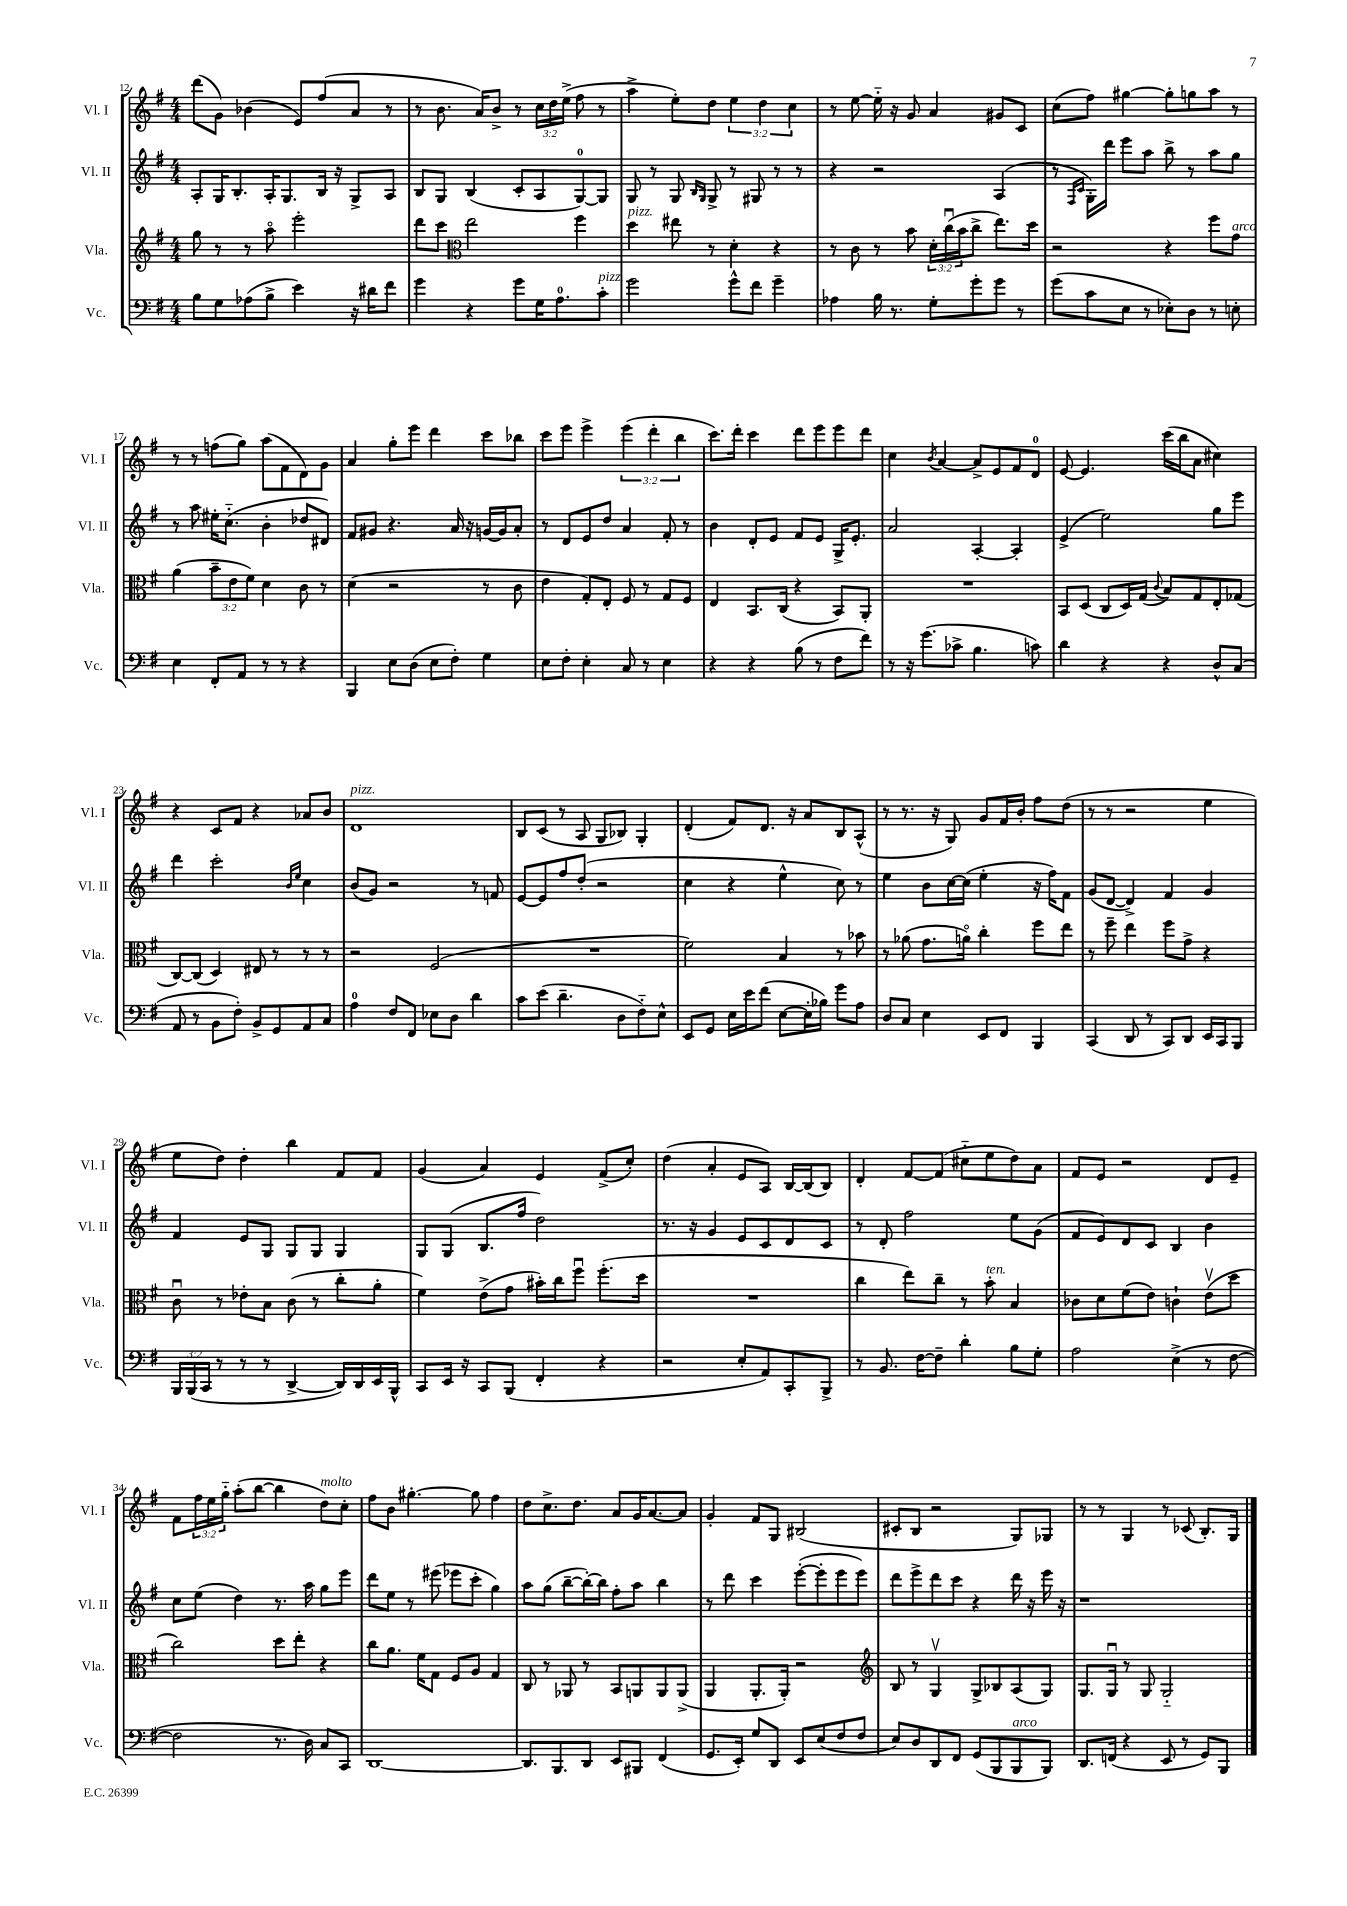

**kern	**kern	**kern	**kern
*staff4	*staff3	*staff2	*staff1
*clefF4	*clefG2	*clefG2	*clefG2
*k[f#]	*k[f#]	*k[f#]	*k[f#]
*M4/4	*M4/4	*M4/4	*M4/4
8B	8gg	8A'	(8ddd
8G	8r	16G	8g)
.	.	8.B'	.
(8A-	8r	.	(4b-
8B^	8aao	16A'	.
.	.	8.G	.
4e)	2eee'	.	8e)
.	.	16B	(8ff#
.	.	16r	.
16r	.	8G^	8a
16d#	.	.	.
8f#	.	8A	8r
=	=	=	=
4g	8ddd	8B	8r
.	8ccc	8G	8.b
*	*clefC3	*	*
4r	2ee	(4B	.
.	.	.	16a)
.	.	.	8b^
8g	.	8c'	8r
16G	.	8A	24cc
.	.	.	24dd
8.A	.	.	.
.	.	.	(24ee^
.	4ff#	[8G)	8ff#
8c'	.	8G]	8r
=	=	=	=
2g	4dd	8G	4aa^
.	.	8r	.
.	8ee#	8G	8ee')
.	.	16qqB	.
.	.	16qqG	.
.	8r	8G^	8dd
8g^^	4d'	8r	6ee
8f#	.	8G#	.
.	.	.	6dd
4g~	4r	8r	.
.	.	.	6cc
.	.	8r	.
=	=	=	=
4A-	8r	4r	8r
.	8c	.	[8ee
16B	8r	2r	16ee'~]
8.r	.	.	16r
.	8b	.	8g
8G'	24d'	.	4a
.	(24ccu	.	.
.	24b	.	.
8g'	8cc^	.	.
8g	8.ee)	(4A	8g#
8r	.	.	8c
.	16dd	.	.
=	=	=	=
(8g	2r	8r	(8cc
.	.	16qqF#	.
.	.	16qqc	.
8c	.	16G')	8ff#)
.	.	16ddd	.
8E	.	8eee	[4gg#
8r	.	8aa	.
8E-')	4r	8bb^	8gg#']
8D	.	8r	8gg
8r	8ff#	8aa	8aa
8E'	8g	8gg	8r
=	=	=	=
4E	(4a	8r	8r
.	.	8aa	8r
8FF#'	12b~	16ee#'	(8ff
.	.	(8.cc'~	.
.	12e	.	.
8AA	.	.	8gg)
.	12f#)	.	.
8r	4d	4b'	(8aa
8r	.	.	8f#
4r	8c	8dd-	8d)
.	8r	8d#)	8g
=	=	=	=
4BBB	(4d	8f#	4a
.	.	8g#	.
8E	2r	4.r	8gg'
(8D	.	.	8eee
8E	.	.	4ddd
8F#')	.	16a	.
.	.	16r	.
4G	8r	[16g	8ccc
.	.	16g]	.
.	8c	8a'	8bb-
=	=	=	=
8E	4e	8r	8ccc
8F#'	.	8d	8eee
4E'	8G')	8e	4eee^
.	8E'	8dd	.
8C	8F#	4a	(6eee
8r	8r	.	.
.	.	.	6ddd'
4E	8G	8f#'	.
.	.	.	6bb
.	8F#	8r	.
=	=	=	=
4r	4E	4b	8.ccc)
.	.	.	16ddd'
4r	8.BB	8d'	4ccc
.	.	8e	.
.	(16C	.	.
(8B	4r	8f#	8ddd
8r	.	8e	8eee
8F#	8BB)	16G^	8eee
.	.	8.e'	.
8f#)	8AA'	.	8ddd
=	=	=	=
8r	1r	2a	4cc
16r	.	.	.
(8.g	.	.	.
.	.	.	8qb
.	.	.	[4a
8c-^	.	.	.
4.B	.	[4A'	8a^]
.	.	.	8e
.	.	4A']	8f#
8c)	.	.	8d
=	=	=	=
4d	8BB	(4e^	[8e
.	(8D	.	4.e]
4r	8C	2ee)	.
.	16D)	.	.
.	(16G	.	.
.	8qqc	.	.
4r	8B)	.	(16ccc
.	.	.	16bb
.	8G	.	8a
8D^^	8E'	8gg	4cc#)
(8C	(8G-	8eee	.
=	=	=	=
8AA	[8C)	4ddd	4r
8r	(8C]	.	.
8BB	4D)	2ccc'	8c
8F#')	.	.	8f#
8BB^	8E#	.	4r
8GG	8r	.	.
.	.	16qqb	.
.	.	16qqee	.
8AA	8r	4cc	8a-
8C	8r	.	8b
=	=	=	=
4A	2r	(8b	1d
.	.	8g)	.
8F#	.	2r	.
8FF#	.	.	.
8E-	(2F#	.	.
8D	.	.	.
4d	.	8r	.
.	.	8f	.
=	=	=	=
8c	1r	[8e	8B
(8e	.	8e]	(8c
4.d~	.	8ff#	8r
.	.	(8dd'	8A
.	.	2r	8G
8D	.	.	8B-)
8F#'~)	.	.	4G'
8E^^	.	.	.
=	=	=	=
8EE	2f#)	4cc	(4d'
8GG	.	.	.
16E	.	4r	8f#)
16e	.	.	.
(8f#	.	.	8.d
[8E	4B	4ee^^	.
.	.	.	16r
16E']	.	.	8a
16B-)	.	.	.
8g	8r	8cc)	8B
8A	8b-	8r	(8A^^
=	=	=	=
8D	8r	4ee	8r
8C	(8a-	.	8.r
4E	8.g	8b	.
.	.	.	16r
.	.	[16cc	8G)
.	16ao)	(16cc]	.
8EE	4cc'	4ee'	8g
8FF#	.	.	16f#
.	.	.	16b'
4BBB	8ff#	16r	8ff#
.	.	16ff#)	.
.	8ee	8f#	(8dd
=	=	=	=
(4CC	8r	(8g	8r
.	8ff#~	[8d	8r
8DD	4ee	4d^])	2r
8r	.	.	.
8CC)	8ff#	4f#	.
8DD	8g^	.	.
16EE	4r	4g	4ee
16CC	.	.	.
8BBB	.	.	.
=	=	=	=
24BBB	8cu	4f#	8ee
(24BBB	.	.	.
24CC	.	.	.
8r	8r	.	8dd)
8r	8e-'	8e	4dd'
8r	8B	8G	.
[4DD^	(8c	8G	4bb
.	8r	8G	.
16DD])	8cc'	4G	8f#
16DD	.	.	.
16EE	8a'	.	8f#
16BBB^^	.	.	.
=	=	=	=
8CC	4f#)	8G	(4g
16EE	.	(8G	.
16r	.	.	.
8CC	(8e^	8.B	4a)
(8BBB	8g	.	.
.	.	16ff#	.
4FF#'	16b#')	2dd)	4e
.	16cc	.	.
.	8ff#u	.	.
4r	(8.ff#'	.	(8f#^
.	.	.	8cc')
.	16dd	.	.
=	=	=	=
2r	1r	8.r	(4dd
.	.	16r	.
.	.	4g	4a'
8E'	.	8e	8e
8AA)	.	8c	8A)
8CC'	.	8d	[16B
.	.	.	(16B]
8BBB^	.	8c	8B)
=	=	=	=
8r	4cc	8r	4d'
8.BB	.	8d'	.
.	8ee)	2ff#	[8f#
[16F#	.	.	.
8F#~]	8cc~	.	(8f#]
4d'	8r	.	8cc#'~
.	8b'	.	8ee
8B	4B	8ee	8dd)
8G'	.	(8g	8a
=	=	=	=
2A	8c-	8f#	8f#
.	8d	8e)	8e
.	(8f#	8d	2r
.	8e)	8c	.
(4E^	4c`	4B	.
8r	(8ev	4b	8d
[8F#	8dd	.	8e~
=	=	=	=
2F#]	2cc)	8cc	8f#
.	.	(8ee	24ff#
.	.	.	24ee
.	.	.	24gg'~
.	.	4dd)	(8aa'
.	.	.	[8bb
8.r	8dd	8.r	4bb]
.	8ee'	.	.
16D)	.	16aa	.
8C	4r	8gg	8dd)
8CC	.	8eee	8cc'
=	=	=	=
[1DD	8cc	8ddd	8ff#
.	8.a	8ee	8b
.	.	8r	[4.gg#'
.	16f#	.	.
.	8G	(8eee#	.
.	8F#	8eee-	.
.	8A	8ccc'	8gg#]
.	4G	4gg)	4ff#
=	=	=	=
8.DD]	8C	8aa	8dd
.	8r	(8gg	8.cc^
8.BBB	.	.	.
.	8AA-	[8bb~	.
.	.	.	8.dd
8DD	8r	16bb'_)	.
.	.	16bb]	.
8EE	8BB	8ff#'	8a
8BBB#	8AA	8aa	16g
.	.	.	[8.a
(4FF#	8AA	4bb	.
.	(8AA^	.	8a]
=	=	=	=
8.GG	4AA	8r	4g'
.	.	8ddd	.
16EE')	.	.	.
8G	8.AA'	4ccc	8f#
8DD	.	.	8G
.	16AA')	.	.
8EE	2r	([8eee'	(2B#
(8E	.	8eee']	.
8F#	.	8eee	.
8F#	.	8eee)	.
=	=	=	=
*	*clefG2	*	*
8E)	8B	8ddd	8c#'
8D	8r	8eee^	8B
8DD	4Gv	8ddd	2r
8FF#	.	8ccc	.
(8GG	8G^	4r	.
8BBB	8B-	.	.
8BBB	(8A	16ddd	8G)
.	.	16r	.
8BBB)	8G)	16eee	8G-
.	.	16r	.
=	=	=	=
8.DD	8.G	1r	8r
.	.	.	8r
(16FF	16Gu	.	.
4r	8r	.	4G
.	8G	.	.
8EE	2G'~	.	8r
8r	.	.	(8c-
8GG)	.	.	8.B')
8BBB	.	.	.
.	.	.	16G
==	==	==	==
*-	*-	*-	*-
